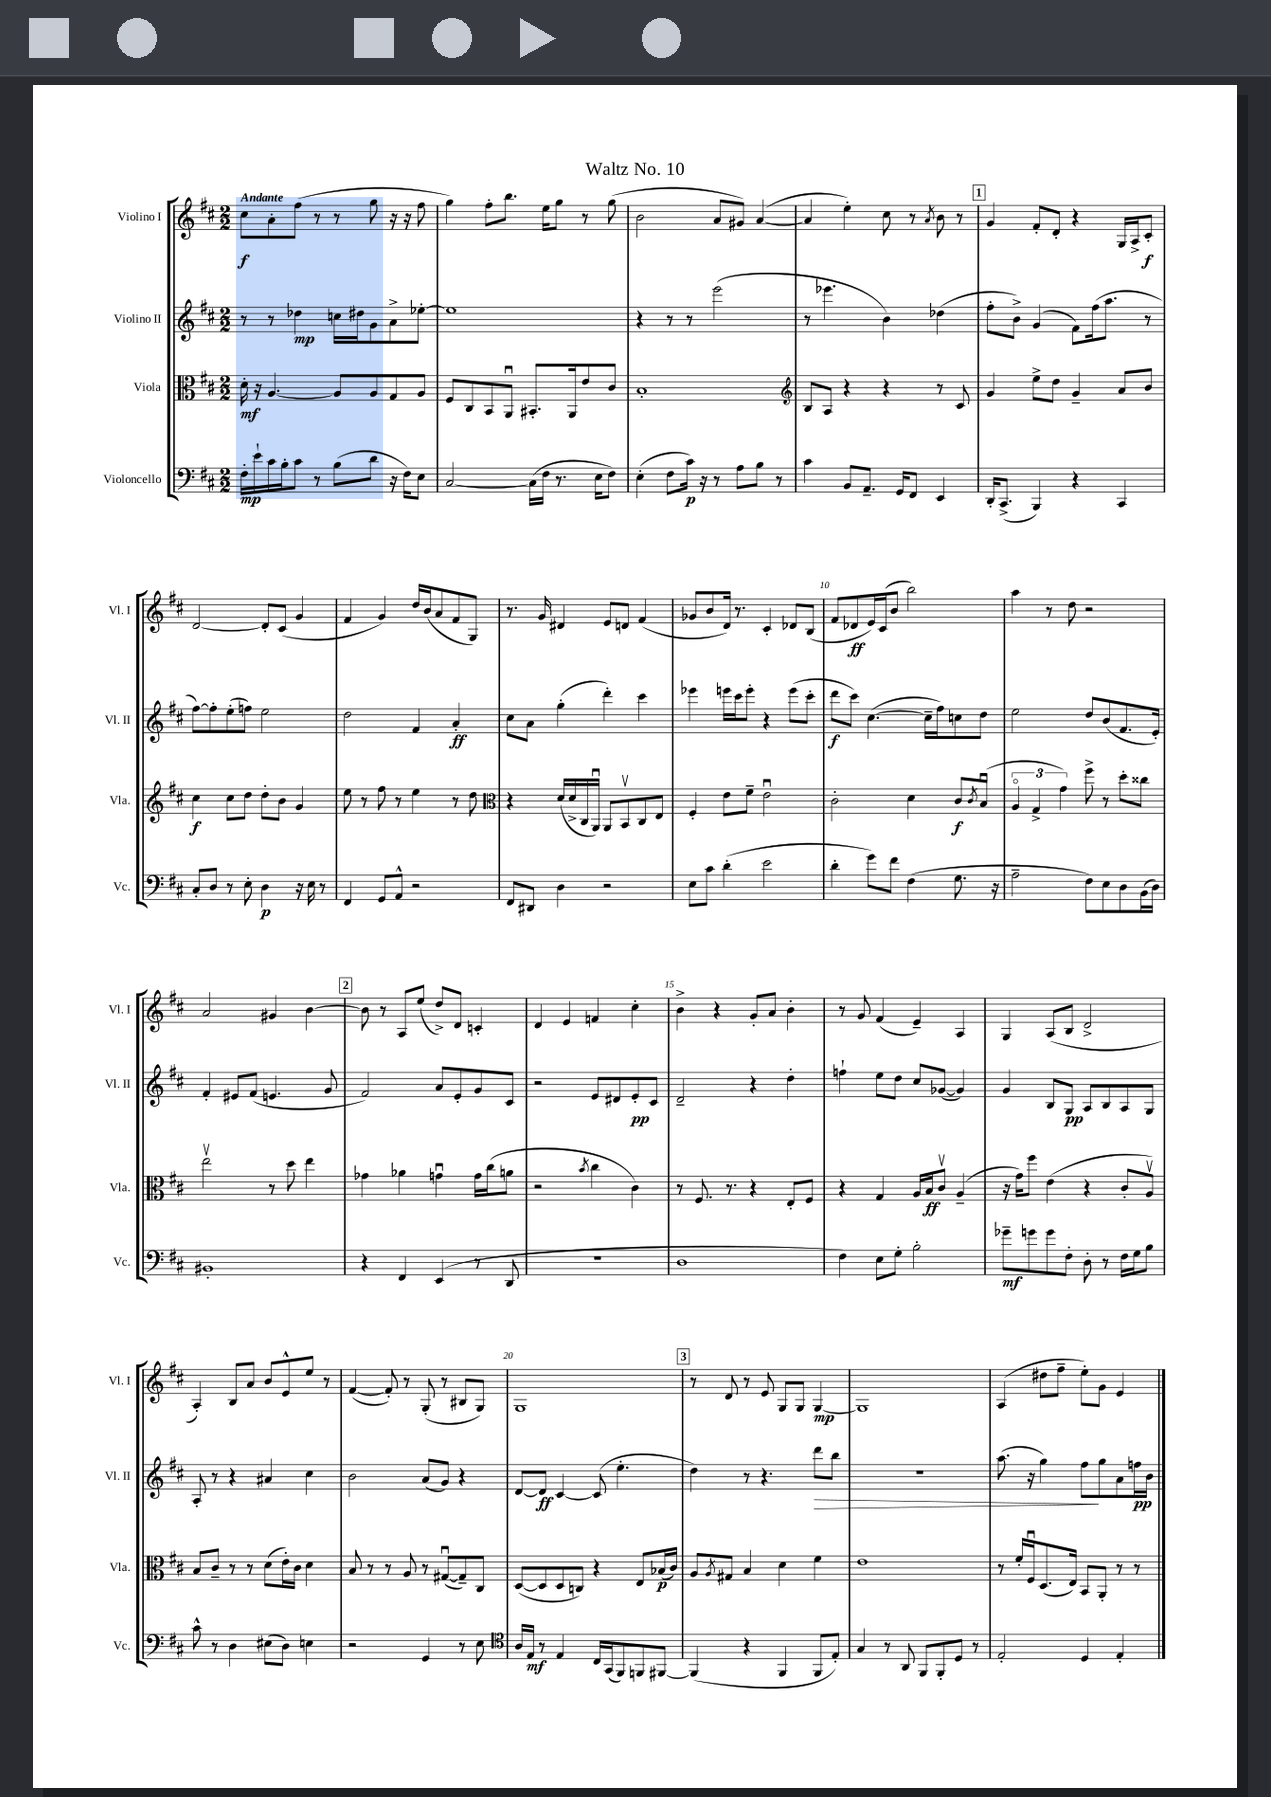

**kern	**kern	**kern	**kern
*staff4	*staff3	*staff2	*staff1
*clefF4	*clefC3	*clefG2	*clefG2
*k[f#c#]	*k[f#c#]	*k[f#c#]	*k[f#c#]
*M2/2	*M2/2	*M2/2	*M2/2
16F#'	16d'	8r	8cc#
16e`	16r	.	.
16c#	[4.A	8r	8a'
16B'	.	.	.
8c#	.	4dd-	(8ff#
8r	.	.	8r
(8B	8A]	16cc	8r
.	.	16dd#	.
8d	8A	8g	8gg
16r	8G	8a^	16r
16F#)	.	.	16r
8E	8A	[8ee-'	8ff#
=	=	=	=
[2C#	8F#	1ee-]	4gg)
.	8C#	.	.
.	8BB	.	8ff#'
.	8AAu	.	8.bb
(16C#]	8.BB#'	.	.
16F#	.	.	16ee
8.r	.	.	8gg
.	16AA	.	.
.	8e	.	8r
16E	.	.	.
8F#)	8c#	.	(8gg
=	=	=	=
(4E'	1B'	4r	2b
8F#	.	8r	.
16c#)	.	8r	.
16r	.	.	.
8r	.	(2eee	8a
8A	.	.	8g#)
8B	.	.	([4a
8r	.	.	.
=	=	=	=
*	*clefG2	*	*
4c#	8B	8r	4a]
.	8A	4.eee-	.
8BB	4r	.	4ee')
8.AA~	.	.	.
.	4r	4b)	8cc#
16GG	.	.	.
8FF#	.	.	8r
.	.	.	8qa
4EE	8r	(4dd-	8b
.	8c#	.	8r
=	=	=	=
16DD'	4g	8ff#'	4g
(8.CC#^	.	.	.
.	.	8b^)	.
4BBB)	8ee^	(4g	8f#'
.	8dd	.	8d'
4r	4g~	8f#)	4r
.	.	(16ff#	.
.	.	8.aa	.
4CC#	8a	.	16G
.	.	.	16A^
.	8b	8r	8c#'
=	=	=	=
8C#'	4cc#	[8ff#)	[2d
8D	.	8ff#']	.
8r	8cc#	(8ee'	.
8E'	8dd	8ff)	.
4D	8dd'	2ee	8d']
.	8b	.	(8c#
16r	4g	.	4g
16E	.	.	.
8r	.	.	.
=	=	=	=
4FF#	8ee	2dd	4f#
.	8r	.	.
8GG	8ff#	.	4g)
8AA^^	8r	.	.
2r	4ee	4f#	16dd
.	.	.	(16b
.	.	.	8a
.	8r	4a'	8f#
.	8dd	.	8G)
=	=	=	=
*	*clefC3	*	*
8FF#	4r	8cc#	8.r
8DD#	.	8a	.
.	.	.	16g
4D	(16d	(4gg'	4d#
.	16d^	.	.
.	16C#	.	.
.	16AAu)	.	.
2r	8AA	4ddd')	8e
.	8BBv	.	8d
.	8C#	4ccc#	(4f#
.	8E	.	.
=	=	=	=
8E	4F#'	4eee-	8g-
8c#	.	.	8b
(4d'	8e	16eee	16d)
.	.	16ccc#	8.r
.	8f#~	8eee'	.
2e	2eu	4r	4c#'
.	.	(8eee	8d-
.	.	8ccc#'	(8B
=	=	=	=
4d'	2c#'	8ddd	8f#
.	.	8ccc#)	8d-
8g)	.	([4.cc#	16e)
.	.	.	(16c#
8f#	.	.	8b
(4F#	4d	.	2bb)
.	.	16cc#~]	.
.	.	16ff#)	.
8.G	8c#	8cc	.
.	8qc#	.	.
.	(8Bu	8dd	.
16r	.	.	.
=	=	=	=
2A~	6Ao	2ee	4aa
.	6G^	.	.
.	.	.	8r
.	6g)	.	.
.	.	.	8dd
8F#)	8ff#^	8dd	2r
8E	8r	(8b	.
8D	8dd'	8.f#	.
(16BB	8cc##	.	.
16D)	.	16e')	.
=	=	=	=
1BB#'	2eev	4f#'	2a
.	.	8e#	.
.	.	(8f#	.
.	8r	4.e	4g#
.	8dd	.	.
.	4ee	.	[4b
.	.	8g	.
=	=	=	=
4r	4g-	2f#)	8b]
.	.	.	8r
4FF#	4a-	.	8A
.	.	.	(8ee
(4EE	4gu	8a	8dd^)
.	.	8e'	8d
8r	16g	8g	4c'
.	(16cc#	.	.
8DD	8a	8c#	.
=	=	=	=
1r	2r	2r	4d
.	.	.	4e
.	8qb	.	.
.	4cc#	8e	4f
.	.	8d#	.
.	4c#)	8e'	4cc#'
.	.	8c#	.
=	=	=	=
1D	8r	2d~	4b^
.	8.F#	.	.
.	.	.	4r
.	8.r	.	.
.	4r	4r	8g'
.	.	.	8a
.	8E'	4dd'	4b'
.	8F#	.	.
=	=	=	=
4F#)	4r	4ff`	8r
.	.	.	8g
8E	4G	8ee	(4f#
8G'	.	8dd	.
2B'	16A	8cc#	4e~)
.	16B	.	.
.	8c#v	([8g-	.
.	(4A~	4g-])	4A
=	=	=	=
8g-~	16r	4g	4G
.	16g)	.	.
8g	8ff#	.	.
8g	(4e	8B	(8A
8F#'	.	8G	8B
8D'	4r	8A	2d^
8r	.	8B	.
16F#	8c#'	8A	.
16G	.	.	.
8B	8Av)	8G	.
=	=	=	=
8c#^^	8B	8A'	4A')
8r	8c#~	8r	.
4D	8r	4r	8B
.	8r	.	8a
(8E#	(8d	4a#	8b
8D)	16e')	.	8e^^
.	16c#	.	.
4E	4d	4cc#	8ee
.	.	.	8r
=	=	=	=
2r	8B	2b	([4f#
.	8r	.	.
.	8r	.	8f#'])
.	8A	.	8r
4GG	8r	(8a	(8G'
.	([8G#u	8g)	8r
8r	8G#~])	4r	8B#
8E	8C#	.	8G)
=	=	=	=
*clefC4	*	*	*
16A	([8D	[8d	1G
16E	.	.	.
8r	8D]	8d]	.
4E	8D	[4c#	.
.	8C)	.	.
16C#	4r	(8c#]	.
(16GG	.	.	.
8FF#)	.	4.ee'	.
8FF	8E	.	.
[8FF#	(16B-	.	.
.	16c#)	.	.
=	=	=	=
(4FF#]	8A	4dd)	8r
.	8qA	.	.
.	8G#	.	8d
4r	4B	8r	8r
.	.	4.r	8e
4FF#	4d	.	8G
.	.	.	8G
8FF#	4f#	8ddd	[4G
8E')	.	8bb	.
=	=	=	=
4G	1e	1r	1G]
8r	.	.	.
8AA	.	.	.
8FF#	.	.	.
8FF#'	.	.	.
8D	.	.	.
8r	.	.	.
=	=	=	=
2E'	8r	(8.aa	(4A
.	16f#'	.	.
.	16F#u	16r	.
.	(8.D	4gg)	8dd#
.	.	.	8ff#~
.	16E)	.	.
4D	8BB	8ff#	8ee')
.	8AA'	8gg	8g
4E'	8r	8a	4e
.	8r	16ff	.
.	.	16b	.
==	==	==	==
*-	*-	*-	*-
